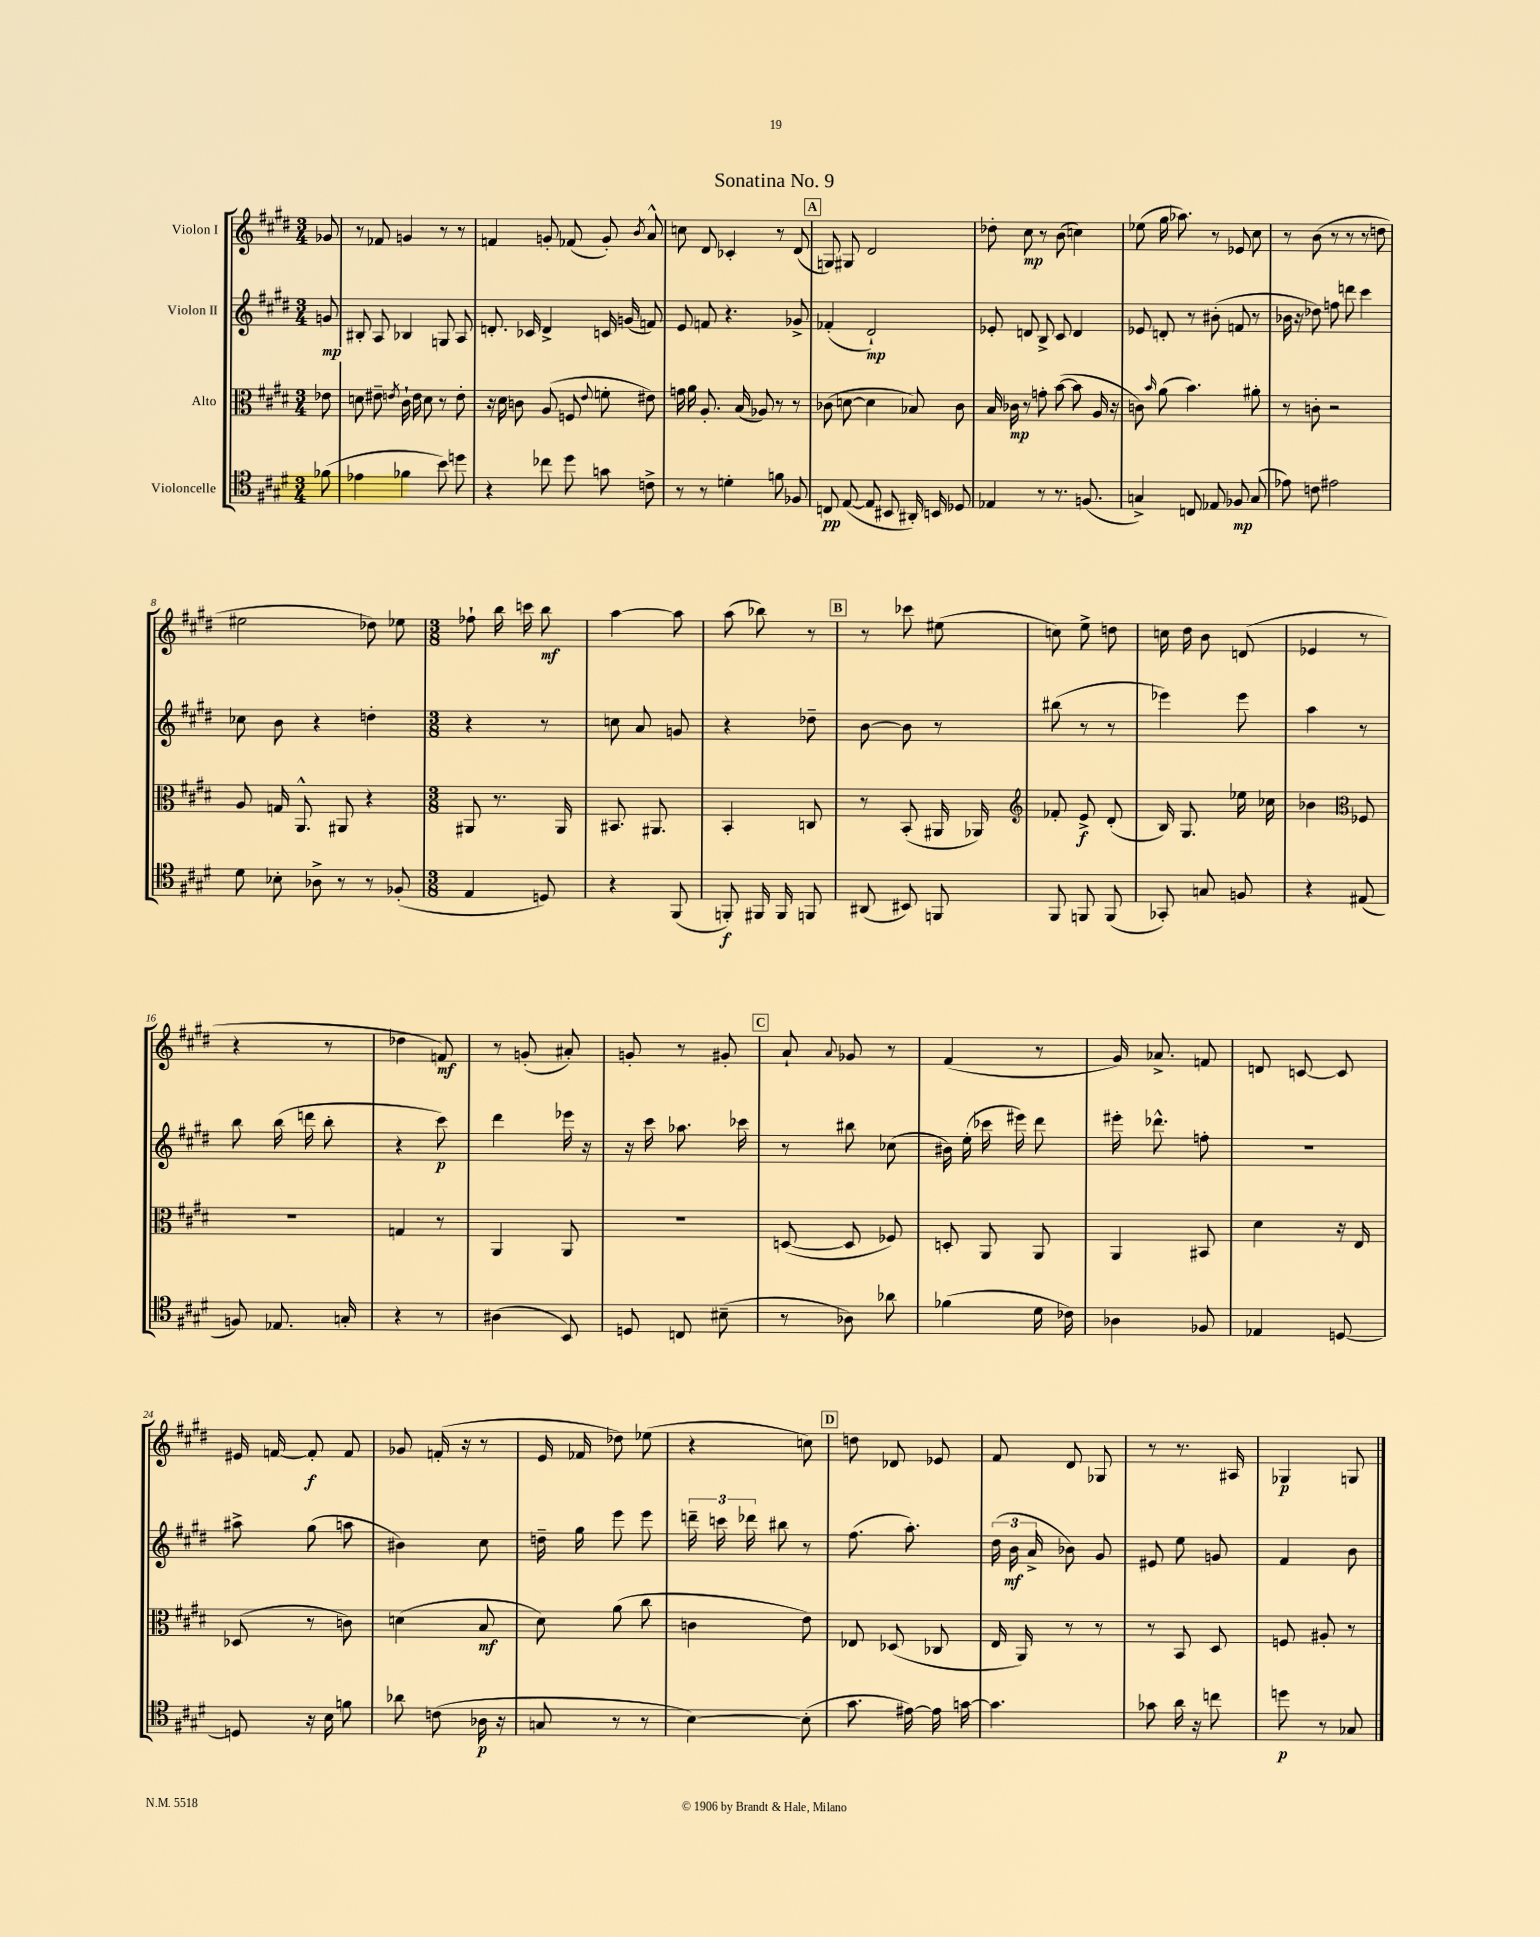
\header { title = "Sonatina No. 9" }
<<
\new StaffGroup <<
\new Staff = "s0" \with { instrumentName = "Violon I" } {
    \clef treble \key e \major \numericTimeSignature \time 3/4 \partial 8
    \autoBeamOff ges'8 |
    r8 fes'8 g'4 r8 r8 |
    f'4 g'8-. fes'8( g'8-.) \acciaccatura { b'8 } a'8-^ |
    c''8 dis'8 ces'4-. r8 dis'8( |
    \mark \markup { \box "A" } g8) gis8 dis'2 |
    des''8-. cis''8\mp r8 b'8( c''4) |
    ees''8( gis''16 aes''8.) r8 ees'8 cis''8 |
    r8 b'8( r8 r8 r8 d''8 |
    eis''2 des''8) ees''8 |
    \numericTimeSignature \time 3/8 fes''8-! b''16 c'''16 b''8\mf |
    a''4~ a''8 |
    a''8( bes''8) r8 |
    \mark \markup { \box "B" } r8 ces'''8 eis''8( |
    c''8) e''8-> d''8 |
    c''16 dis''16 b'8 d'8( |
    ees'4 r8 |
    r4 r8 |
    des''4 f'8\mf) |
    r8 g'8-.( ais'8-.) |
    g'8-. r8 gis'8-. |
    \mark \markup { \box "C" } a'8-! \appoggiatura { a'8 } ges'8 r8 |
    fis'4( r8 |
    gis'16) aes'8.-> f'8 |
    d'8 c'8~ c'8 |
    eis'16 f'16~ f'8-.\f f'8 |
    ges'8 f'16-.( r16 r8 |
    e'16 fes'16 des''8) ees''8( |
    r4 c''8) |
    \mark \markup { \box "D" } d''8 des'8 ees'8 |
    fis'8 dis'8 ges8 |
    r8 r8. ais16 |
    ges4\p g8 \bar "|." |
}
\new Staff = "s1" \with { instrumentName = "Violon II" } {
    \clef treble \key e \major \numericTimeSignature \time 3/4 \partial 8
    \autoBeamOff g'8\mp |
    bis8-. a8 bes4 g8 a8 |
    d'8.-. ces'16 d'4-> c'16 g'16( f'8) |
    e'8 f'8 r4. ges'8-> |
    \mark \markup { \box "A" } fes'4-.( dis'2-!\mp) |
    ees'8-. d'8 b8-> cis'8 d'4 |
    ees'8 d'8-. r8 bis'8-.( f'8 r8 |
    bes'16 r16 des''8) f''8 d'''8 cis'''4 |
    ces''8 b'8 r4 d''4-. |
    \numericTimeSignature \time 3/8 r4 r8 |
    c''8 a'8 g'8 |
    r4 des''8-- |
    \mark \markup { \box "B" } b'8~ b'8 r8 |
    bis''8( r8 r8 |
    ees'''4) ees'''8 |
    a''4 r8 |
    b''8 b''16( d'''16 b''8-. |
    r4 cis'''8\p) |
    dis'''4 ees'''16 r16 |
    r16 cis'''16 aes''8. ces'''16 |
    \mark \markup { \box "C" } r8 bis''8 ces''8( |
    bis'16) e''16-.( ces'''16 eis'''16) dis'''8 |
    eis'''16-. des'''8.-^ f''8-. |
    R4. |
    ais''8-> gis''8( a''8 |
    bis'4) cis''8 |
    d''16-- gis''16 e'''8 e'''8 |
    \tuplet 3/2 { d'''16-- c'''16 des'''16 } bis''8 r8 |
    \mark \markup { \box "D" } fis''8.( a''8.-.) |
    \tuplet 3/2 { dis''16( b'16\mf a'16-> } bes'8) gis'8 |
    eis'8 e''8 g'8 |
    fis'4 b'8 \bar "|." |
}
\new Staff = "s2" \with { instrumentName = "Alto" } {
    \clef alto \key e \major \numericTimeSignature \time 3/4 \partial 8
    \autoBeamOff ees'8 |
    d'8 eis'8-- \acciaccatura { e'8 } cis'16-! e'16 d'8 r8 e'8-. |
    r16 dis'16 c'8 a8( f8 \appoggiatura { e'8 } f'8-. eis'8) |
    g'16 a'16 a8.-. b16( aes8) r8 r8 |
    \mark \markup { \box "A" } ces'8( d'8~ d'4 bes8) ces'8 |
    b16 ces'16\mp r8 g'8-. b'8~( b'8 a16 r16 |
    c'8) \grace { b'16 } a'8( b'4.) ais'8-. |
    r8 c'8-. r2 |
    a8 g16 a,8.-^ ais,8 r4 |
    \numericTimeSignature \time 3/8 ais,8 r8. ais,16 |
    bis,8. ais,8. |
    b,4-. c8 |
    \mark \markup { \box "B" } r8 b,8-.( ais,16 aes,16) |
    \clef treble fes'8-. e'8->\f dis'8-.( |
    b16) gis8. ees''16 ces''16 |
    bes'4 \clef alto fes8 |
    R4. |
    g4 r8 |
    a,4 a,8 |
    R4. |
    \mark \markup { \box "C" } d8~( d8 fes8) |
    d8-. a,8 a,8 |
    a,4 bis,8 |
    dis'4 r16 e16 |
    des8( r8 c'8) |
    d'4( b8\mf |
    dis'8) a'8( cis''8 |
    c'4 e'8) |
    \mark \markup { \box "D" } ees8 des8( ces8 |
    e16 a,16) r8 r8 |
    r8 b,8 dis8 |
    f8 ais8-. r8 \bar "|." |
}
\new Staff = "s3" \with { instrumentName = "Violoncelle" } {
    \clef tenor \key e \major \numericTimeSignature \time 3/4 \partial 8
    \autoBeamOff fes'8( |
    ees'4 fes'4 b'8) d''8 |
    r4 ces''8 dis''8 g'8 c'8-> |
    r8 r8 d'4-. f'8 fes8 |
    \mark \markup { \box "A" } c8\pp e8~( e8 bis,8 ais,16-.) b,16 des8 |
    ees4 r8 r8. f8.( |
    g4->) c8 ees8 fes8\mp g8( |
    ees'8) c'8 eis'2 |
    dis'8 bes8-. aes8-> r8 r8 fes8-.( |
    \numericTimeSignature \time 3/8 e4 d8) |
    r4 fis,8( |
    f,8-.\f) fis,16 fis,16 f,8 |
    \mark \markup { \box "B" } ais,8( bis,8) f,8 |
    fis,8 f,8 f,8( |
    ges,8-.) g8 f8 |
    r4 eis8( |
    f8) ees8. g16-. |
    r4 r8 |
    ais4( b,8) |
    d8 c8 bis8--( |
    \mark \markup { \box "C" } r8 aes8) aes'8 |
    fes'4( dis'16 ces'16) |
    aes4 fes8 |
    ees4 d8~ |
    d8 r16 b16 f'8 |
    aes'8 c'8( aes16\p r16 |
    g8 r8 r8 |
    b4~) b8-.( |
    \mark \markup { \box "D" } gis'8. eis'16~) eis'16 g'16~ |
    g'4. |
    ges'8 a'16 r16 c''8 |
    d''8\p r8 ges8 \bar "|." |
}
>>
>>
